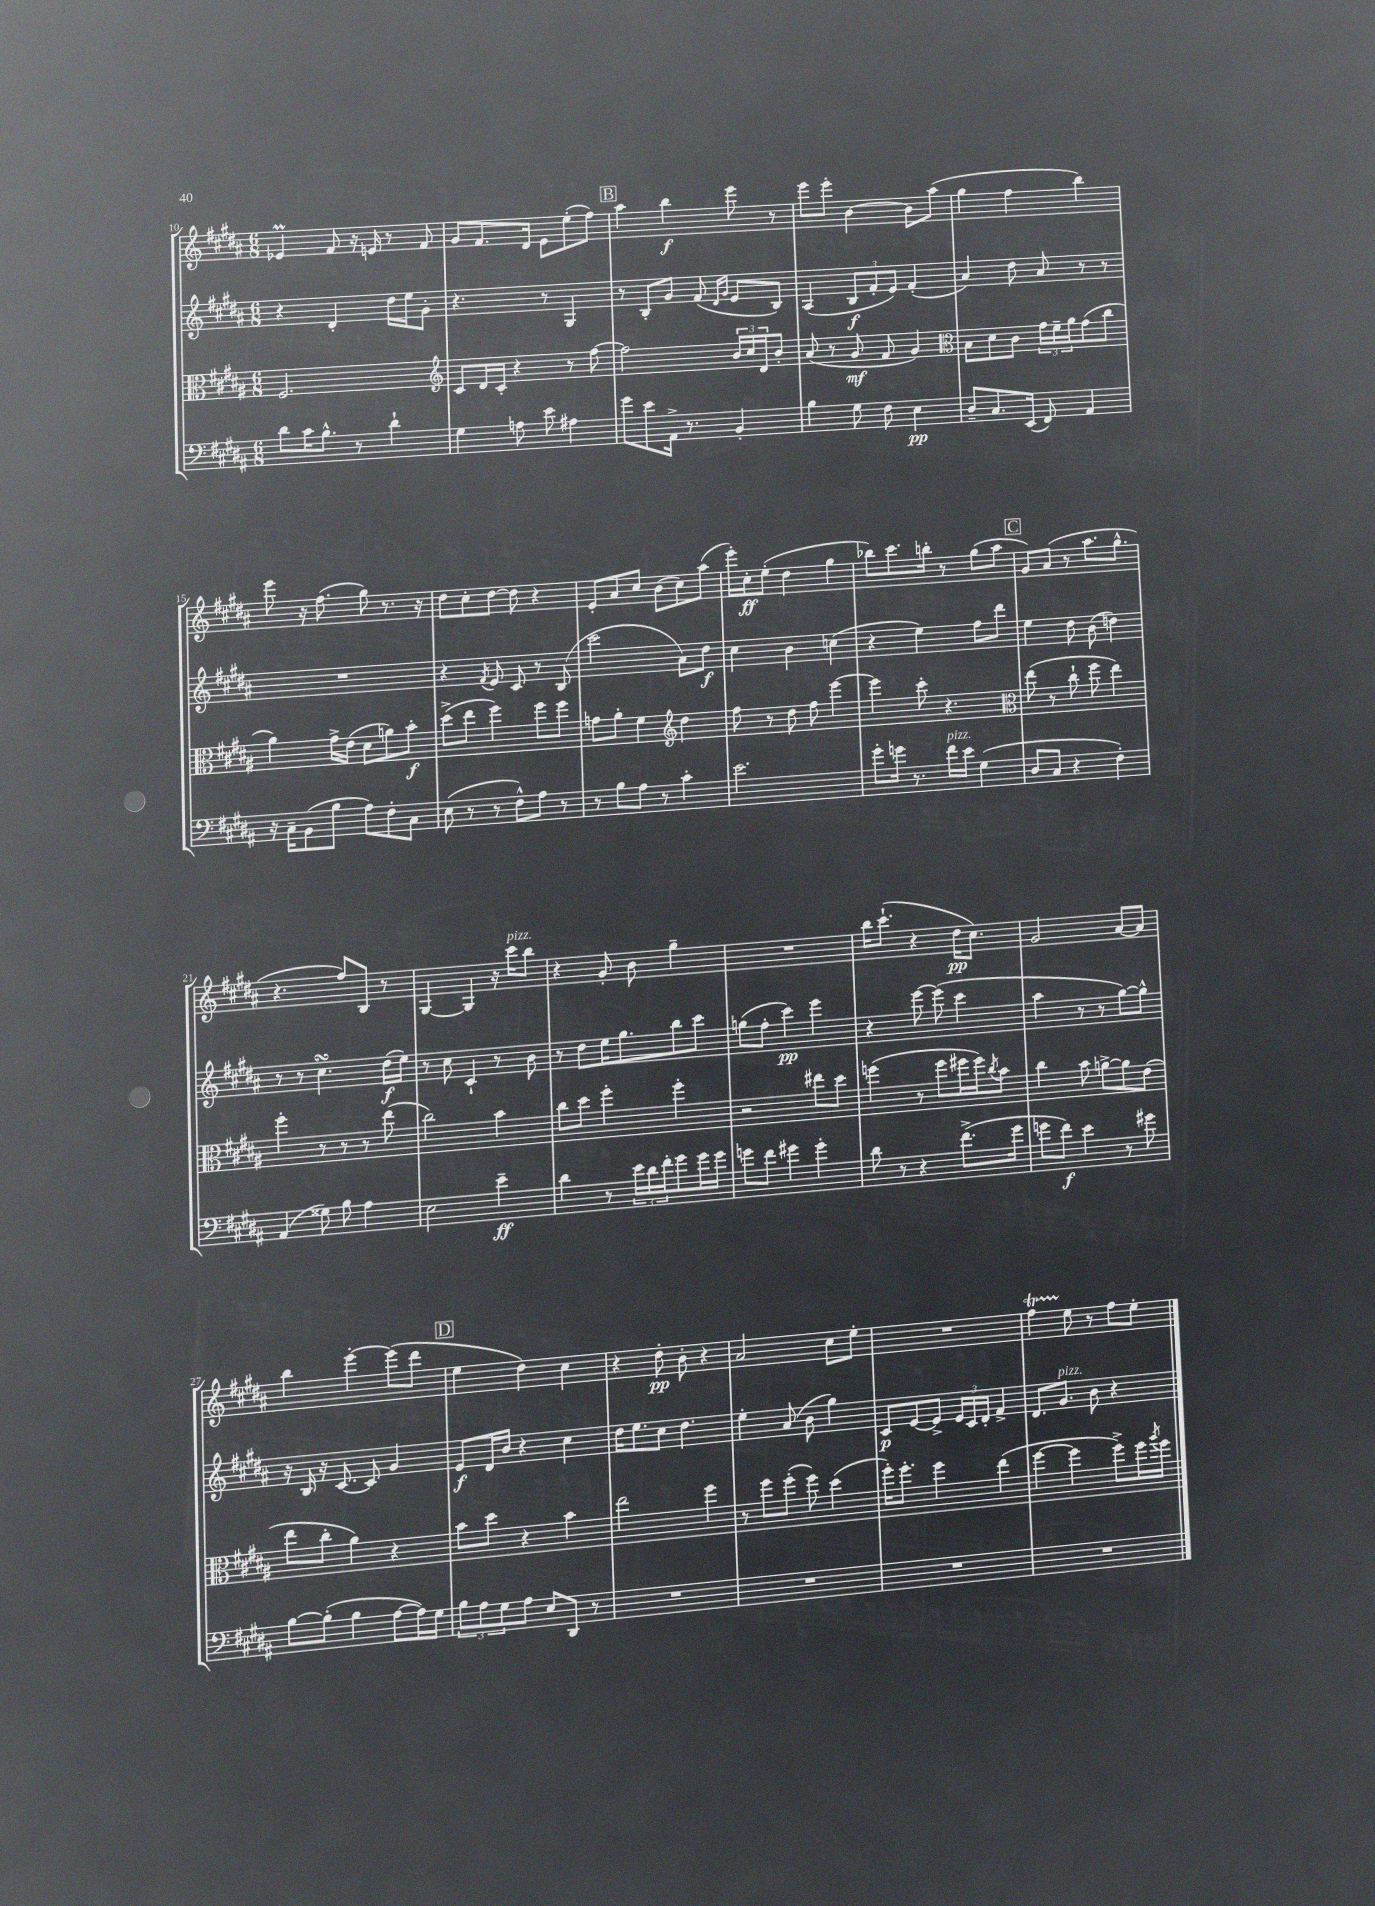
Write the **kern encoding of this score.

**kern	**kern	**kern	**kern
*staff4	*staff3	*staff2	*staff1
*clefF4	*clefC3	*clefG2	*clefG2
*k[f#c#g#d#a#]	*k[f#c#g#d#a#]	*k[f#c#g#d#a#]	*k[f#c#g#d#a#]
*M6/8	*M6/8	*M6/8	*M6/8
8d#	2.F#	4r	4e-
16c#	.	.	.
8.B^^	.	.	.
.	.	4d#'	8f#
8r	.	.	16r
.	.	.	16e
4d#`	.	16dd#	8r
.	.	16ee	.
.	.	8g#'	8f#
=	=	=	=
*	*clefG2	*	*
4G#	8c#	4.r	8g#
.	16d#	.	8.f#
.	16c#'	.	.
8A	4r	.	.
.	.	.	16d#
8e	.	8r	8e
4A#	8r	4G#	(8ee'
.	[8ff#	.	8ff#)
=	=	=	=
8g#	2ff#]	8r	4aa#
8e	.	8B'	.
16AA#^	.	8g#	4bb
8.r	.	.	.
.	.	(8f#	.
.	.	16qqd#	.
.	.	16qqg#	.
4BB'	24b	8e	8eee
.	24cc#	.	.
.	24d#	.	.
.	8b'	8B)	8r
=	=	=	=
4B	(8a#	(4A#	8eee
.	8r	.	8eee'
8G#	8g#	12B	[4b
.	.	12f#'	.
8F#	8f#	.	.
.	.	12e)	.
4E	4g#)	(4f#'	8b]
.	.	.	(8aa#
=	=	=	=
*	*clefC3	*	*
8D#~	8B	4a#)	4gg#
8.C#	8d#	.	.
.	8c#	8dd#	4ff#
(16EE	.	.	.
8FF#)	24g#	8a#	.
.	24f#~	.	.
.	24a#	.	.
4AA#	(8g#	8r	4bb)
.	8cc#	8r	.
=	=	=	=
16r	4a#)	2.r	8eee
16C#~	.	.	.
(8BB	.	.	16r
.	.	.	(8.ff#
8B	16g#^	.	.
.	(16e	.	.
8A#)	8d#	.	8gg#)
8F#'	8a)	.	8.r
8C#	8b'	.	.
.	.	.	16r
=	=	=	=
(8E	(8dd#^	4r	8dd#
8r	8ee	.	8cc#'
.	.	8qf#	.
8r	4ff#)	8e	[8dd#
8F#^^)	.	8c#	8dd#]
8A#	8ff#	8r	4r
8r	8ff#	(8B	.
=	=	=	=
8r	8g	2ccc#	8e'
8B	8a#'	.	8a#
8A#	4f#	.	8cc#
8r	.	.	(8b
*	*clefG2	*	*
4c#'	4dd#	8a#)	8cc#)
.	.	8dd#	(8aa#
=	=	=	=
2.e	8ff#	4cc#	16eee')
.	.	.	16cc#'
.	8r	.	(8ee'
.	8dd#	4b	4dd#
.	8ff#	.	.
.	[4eee	(4cc	4gg#
=	=	=	=
8g#'	4eee]	4r	8bb-)
16g	.	.	8.ccc#
8.r	.	.	.
.	8ccc#'	4ee)	.
.	.	.	16bb'
16f#	4.r	.	8r
16e	.	.	.
(4G#	.	8ff#	(8gg#
.	.	8ddd#	8aa#
=	=	=	=
*	*clefC3	*	*
8D#	(8ee	4ee	8g#)
8C#	8r	.	(8a#
4r	8cc#`	8dd#	8r
.	8ff#	(8b	8.aa#
4F#')	4ee)	4dd)	.
.	.	.	8.gg#^^
=	=	=	=
(4AA#	4ff#'	8r	4.r
.	.	8r	.
8G##)	8r	4.cc#	.
8B	8r	.	8ff#)
4A#	8r	.	8B
.	(8ee	(16dd#	8r
.	.	16ee)	.
=	=	=	=
2E	2cc#)	8r	[4G#
.	.	8cc#	.
.	.	4c#`	4G#]
4e~	4b	8r	16r
.	.	.	16ccc#
.	.	8b	8bb
=	=	=	=
4d#	8cc#	8r	4r
.	8dd#	8dd#	.
8r	4ff#'	16ee	8g#'
.	.	8.gg#	.
24e	.	.	8b
24d#	.	.	.
24f#'	.	.	.
8g#	4ff#'	8bb	4gg#~
16g#	.	8ccc#	.
16g#	.	.	.
=	=	=	=
8g	2r	(8gg	2.r
8f#	.	8ff#'	.
4g#	.	4ccc#)	.
4g#'	8ee#	4eee	.
.	8dd#	.	.
=	=	=	=
8d#	(4ff	4r	16bb
.	.	.	(8.ccc#`
8r	.	.	.
4r	8r	[8eee	4r
.	8ff	(8eee]	.
(8.f#^	16ff#	4ccc#	16dd#
.	16ff#)	.	8.cc#)
.	8qcc#	.	.
.	8b	.	.
16g#	.	.	.
=	=	=	=
8g	4cc#	4aa#	2g#
8f#)	.	.	.
4e	8b	8r	.
.	[8a^	8r	.
8r	8a]	[8gg#)	[8a#
8g#	(8e	8gg#^^]	8a#]
=	=	=	=
[8B	8ee	16r	4bb
.	.	16B	.
(8B']	8cc#'	16r	.
.	.	[8.c#	.
4B	4a#)	.	[4eee'
.	.	8c#]	.
[8A#	4r	4g#	(8eee]
16A#])	.	.	8ddd#
16G#	.	.	.
=	=	=	=
12B	8b	8e	4ee
12A#	.	.	.
.	8dd#	16d#	.
12G#	.	.	.
.	.	16b	.
8A#	4r	4r	4dd#)
8E	.	.	.
8DD#	4b	4cc#	4cc#
8r	.	.	.
=	=	=	=
2.r	2ee	16dd#	4r
.	.	8.ee	.
.	.	8cc#	8dd#'
.	.	4.dd#	8b'
.	4ff#	.	4r
=	=	=	=
2.r	8r	4ee'	2a#
.	8ff#	.	.
.	(8ff#'	(8a#	.
.	8ff#)	8b	.
.	(4dd#	4gg#)	8cc#
.	.	.	8ee'
=	=	=	=
2.r	16ff#')	8c#	2.r
.	8.ff#'	.	.
.	.	[8e	.
.	4ff#	8e^]	.
.	.	24e	.
.	.	24c#	.
.	.	24d#'	.
.	(4ee	4f#^	.
=	=	=	=
2.r	[4ff#	8.d#	4ff#
.	.	8.g#	.
.	4ff#]	.	8ee
.	.	8b	8r
.	8ff#^)	4r	8ff#
.	16ff#	.	8ee'
.	8qaa#	.	.
.	16ff#	.	.
==	==	==	==
*-	*-	*-	*-
